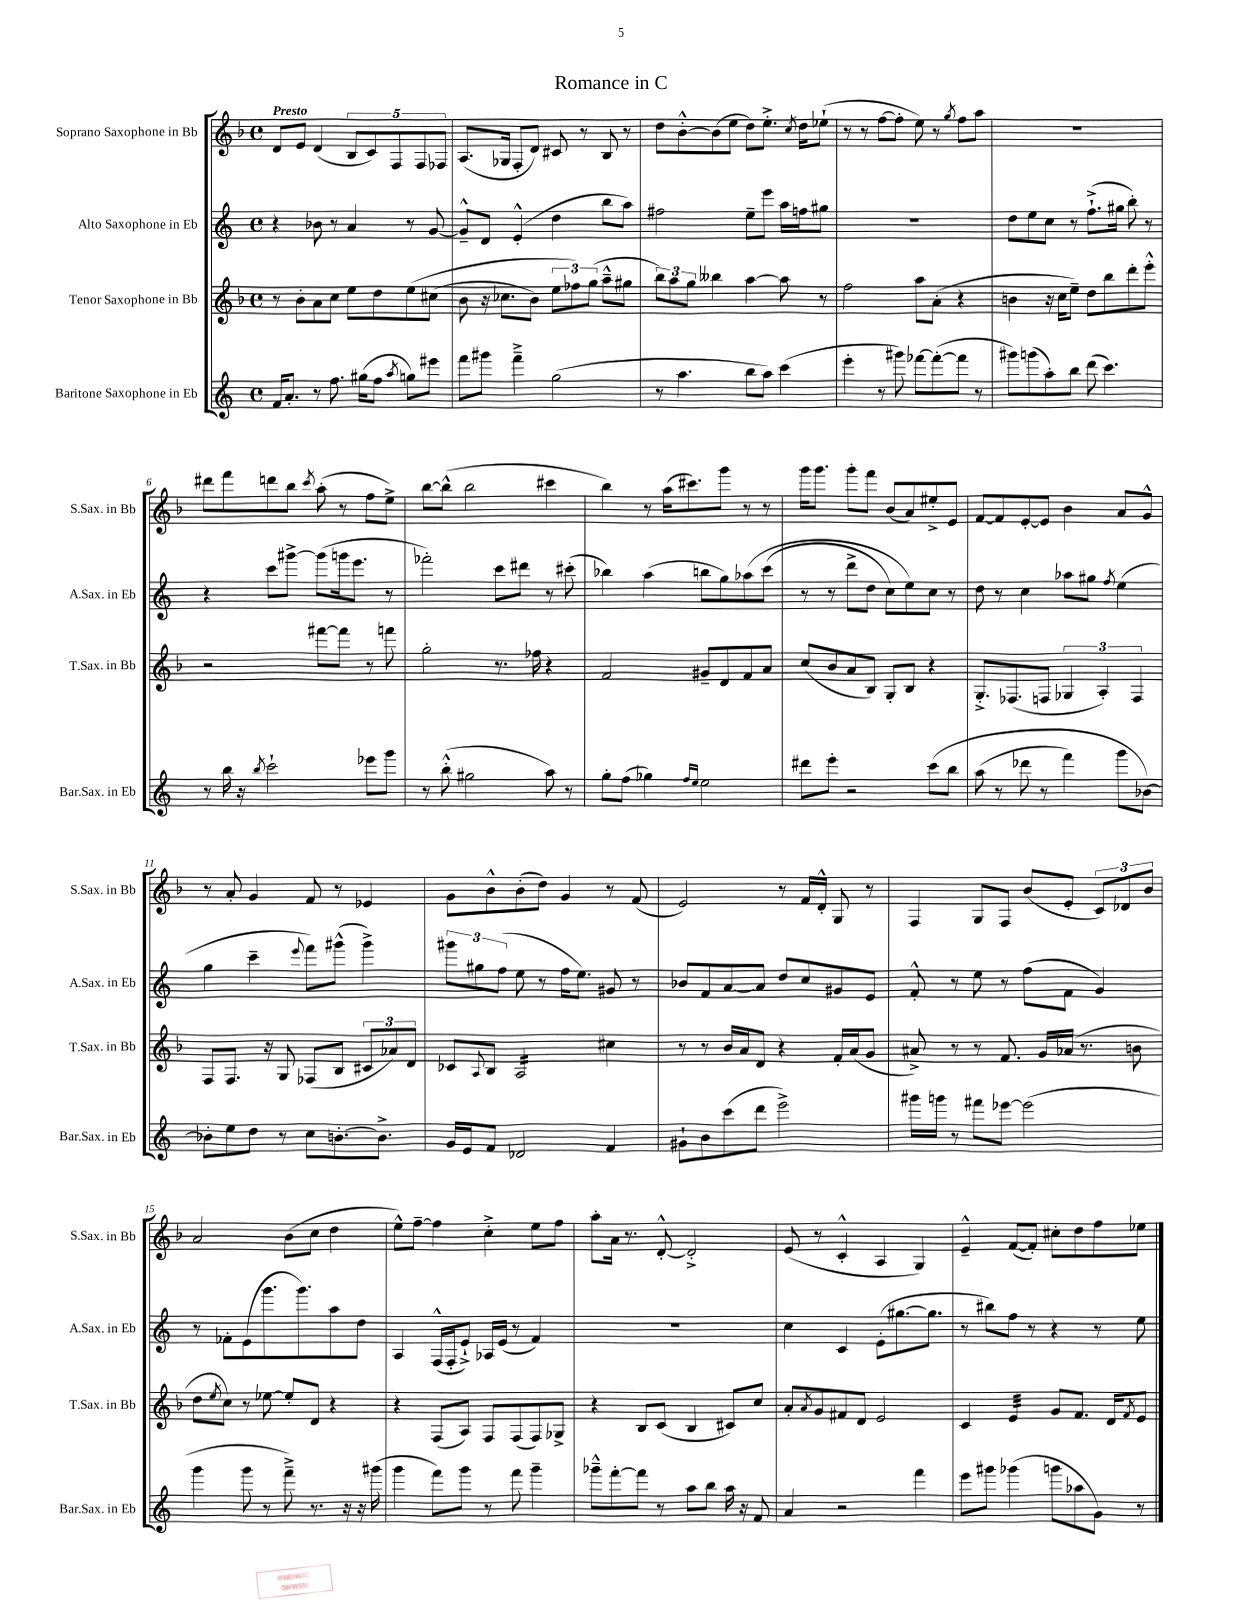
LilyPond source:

\header { title = "Romance in C" }
<<
\new StaffGroup <<
\new Staff = "s0" \with { instrumentName = "Soprano Saxophone in Bb" shortInstrumentName = "S.Sax. in Bb" } {
    \clef treble \key f \major \defaultTimeSignature \time 4/4 \tempo "Presto"
    d'8 e'8 d'4( \tuplet 5/4 { bes8 c'8) f8 f8 fes8 } |
    a8.( ges16 f8-. d'8) cis'8 r8 bes8 r8 |
    d''8 bes'8~-.-^ bes'8( e''8 d''8) e''8.-.-> \acciaccatura { c''8 } d''16 ees''8-!( |
    r8 r8 f''8~ f''8-. e''8) r8 \acciaccatura { g''8 } f''8 a''8 |
    R1 |
    dis'''8 f'''8 d'''8 bes''8 \acciaccatura { c'''8 } a''8-.( r8 f''8 e''8->) |
    bes''8~ bes''8-^( bes''2 cis'''4 |
    bes''4) r8 a''16( cis'''8.) g'''8 r8 r8 |
    g'''16 g'''8. g'''8-. f'''8 bes'8( a'8) eis''8-.-> e'8 |
    f'8~ f'8 e'8~-. e'8 bes'4 a'8 g'8-^ |
    r8 a'8-. g'4 f'8 r8 ees'4 |
    g'8 bes'8-^ bes'8-.( d''8) g'4 r8 f'8( |
    e'2) r8 f'16 d'16-.-^ g8 r8 |
    f4 g8 f8 bes'8( e'8-. \tuplet 3/2 { c'8) des'8 bes'8 } |
    a'2 bes'8( c''8 d''4 |
    e''8-^) f''8~-- f''4 c''4-.-> e''8 f''8 |
    a''8-. a'16 r8. d'8~-.-^ d'2-.-> |
    e'8( r8 c'4-.-^ a4 g4) |
    e'4---^ f'8~( f'8-.) cis''8-. d''8 f''8 ees''8 \bar "|." |
}
\new Staff = "s1" \with { instrumentName = "Alto Saxophone in Eb" shortInstrumentName = "A.Sax. in Eb" } {
    \clef treble \key c \major \defaultTimeSignature \time 4/4
    r4 bes'8 r8 a'4 r8 g'8~ |
    g'8---^ d'8 e'4-.-^( d''4 b''8 a''8) |
    fis''2 e''8-- e'''8 a''16 f''16 gis''8 |
    R1 |
    d''8 e''8 c''8 r8 f''8.-!->( gis''16 b''8-.) r8 |
    r4 c'''8 gis'''8~-> gis'''8( g'''16 e'''8. r8 |
    fes'''2-.) c'''8 dis'''8 r8 cis'''8-.( |
    bes''4) a''4( b''8 g''8) aes''8\( c'''8( |
    r8 r8 d'''8-> d''8 c''8) e''8\) c''8 r8 |
    d''8 r8 c''4 aes''8 gis''8 \acciaccatura { f''8 } e''4( |
    g''4 c'''4-- \appoggiatura { e'''8 } f'''8) gis'''8-^( gis'''4->) |
    \tuplet 3/2 { gis'''8 gis''8 f''8( } e''8 r8 f''16 e''8.) gis'8 r8 |
    bes'8 f'8 a'8~ a'8 d''8 c''8 gis'8 e'8 |
    f'8-.-^ r8 e''8 r8 f''8( f'8 g'4) |
    r8 fes'8-. e'8( g'''8. g'''8.) a''8 d''8 |
    a4 f16-^( f16-. e'8-!->) aes16 e'16( r8 f'4) |
    R1 |
    c''4 c'4 e'8-.( gis''8.~ gis''8. |
    r8 bis''8) f''8 r8 r4 r8 e''8 \bar "|." |
}
\new Staff = "s2" \with { instrumentName = "Tenor Saxophone in Bb" shortInstrumentName = "T.Sax. in Bb" } {
    \clef treble \key f \major \defaultTimeSignature \time 4/4
    r8 bes'8-. a'8 c''8 e''8 d''8 e''8\( cis''8( |
    bes'8 r16 ces''8. bes'8) \tuplet 3/2 { e''8 fes''8\) g''8( } a''8---^ gis''8 |
    \tuplet 3/2 { bes''8) a''8 g''8 } beses''4 a''4~ a''8 r8 |
    f''2 a''8 a'8-.( r4 |
    b'4 r16 c''16 e''8--) d''8 bes''8 d'''8-. e'''8-.-^ |
    r2 fis'''8~ fis'''8 r8 f'''8 |
    g''2-. r8. fes''16 r4 |
    f'2 gis'8-- d'8 f'8 a'8 |
    c''8( bes'8 a'8 bes8) g8-. bes8 r4 |
    g8.-.-> fes8.( f8 \tuplet 3/2 { ges4 a4-.) f4 } |
    f8 f8. r16 g8 fes8( bes8 \tuplet 3/2 { cis'8 aes'8) d'8 } |
    ces'8 \appoggiatura { a8 } bes8 a2:16 cis''4 |
    r8 r8 bes'16 a'16 d'8 r4 f'16-. a'16( g'8 |
    ais'8->) r8 r8 f'8. g'16 aes'16( r8. b'8 |
    d''8 \acciaccatura { e''8 } c''8) r8 ees''8~ ees''8-. d'8 r4 |
    r4 f8( a8) f8 f8( f8) ges8-> |
    r4 bes8 c'8( bes4 cis'8) c''8 |
    a'8-. \acciaccatura { a'8 } g'8 fis'8 d'8 e'2 |
    c'4 e'4:32 g'8 f'8. d'16 \acciaccatura { f'8 } e'8 \bar "|." |
}
\new Staff = "s3" \with { instrumentName = "Baritone Saxophone in Eb" shortInstrumentName = "Bar.Sax. in Eb" } {
    \clef treble \key c \major \defaultTimeSignature \time 4/4
    f'16 a'8.-. r8 f''8. gis''16( f''8 \acciaccatura { a''8 } g''8) eis'''8 |
    f'''8 gis'''8 f'''4---> g''2( |
    r8 a''4. b''8 a''8) c'''4( |
    e'''4-. r8 gis'''8) fes'''8~ fes'''8~-.( fes'''8 r8 |
    gis'''8) g'''8( a''8-.) b''8 d'''8( c'''4.) |
    r8 b''16 r16 \acciaccatura { b''8 } c'''2-! ees'''8 g'''8 |
    r8 b''8-.-^( gis''2 a''8) r8 |
    g''8-. f''8( ges''4) \grace { f''16 e''16 } e''2 |
    dis'''8 e'''8-. r2 c'''8\( b''8 |
    a''8( r8 des'''8 r8 f'''4) g'''8 bes'8~\) |
    bes'8-. e''8 d''8 r8 c''8 b'8.~-. b'8.-> |
    g'16 e'16 f'8 des'2 f'4 |
    gis'8-! b'8 c'''8( d'''8 e'''2->) |
    gis'''16 g'''16 r8 fis'''8 ees'''8~ ees'''2( |
    g'''4 g'''8 r8 f'''8--->) r8. r16 r16 gis'''16( |
    g'''4 f'''8) g'''8 r8 f'''8 g'''4-- |
    ges'''8---^ f'''8~-. f'''8 r8 a''8 b''8 a''16 r16 f'8 |
    a'4 r2 f'''4 |
    e'''8 gis'''8 ges'''4( g'''8 aes''8 g'8) r8 \bar "|." |
}
>>
>>
